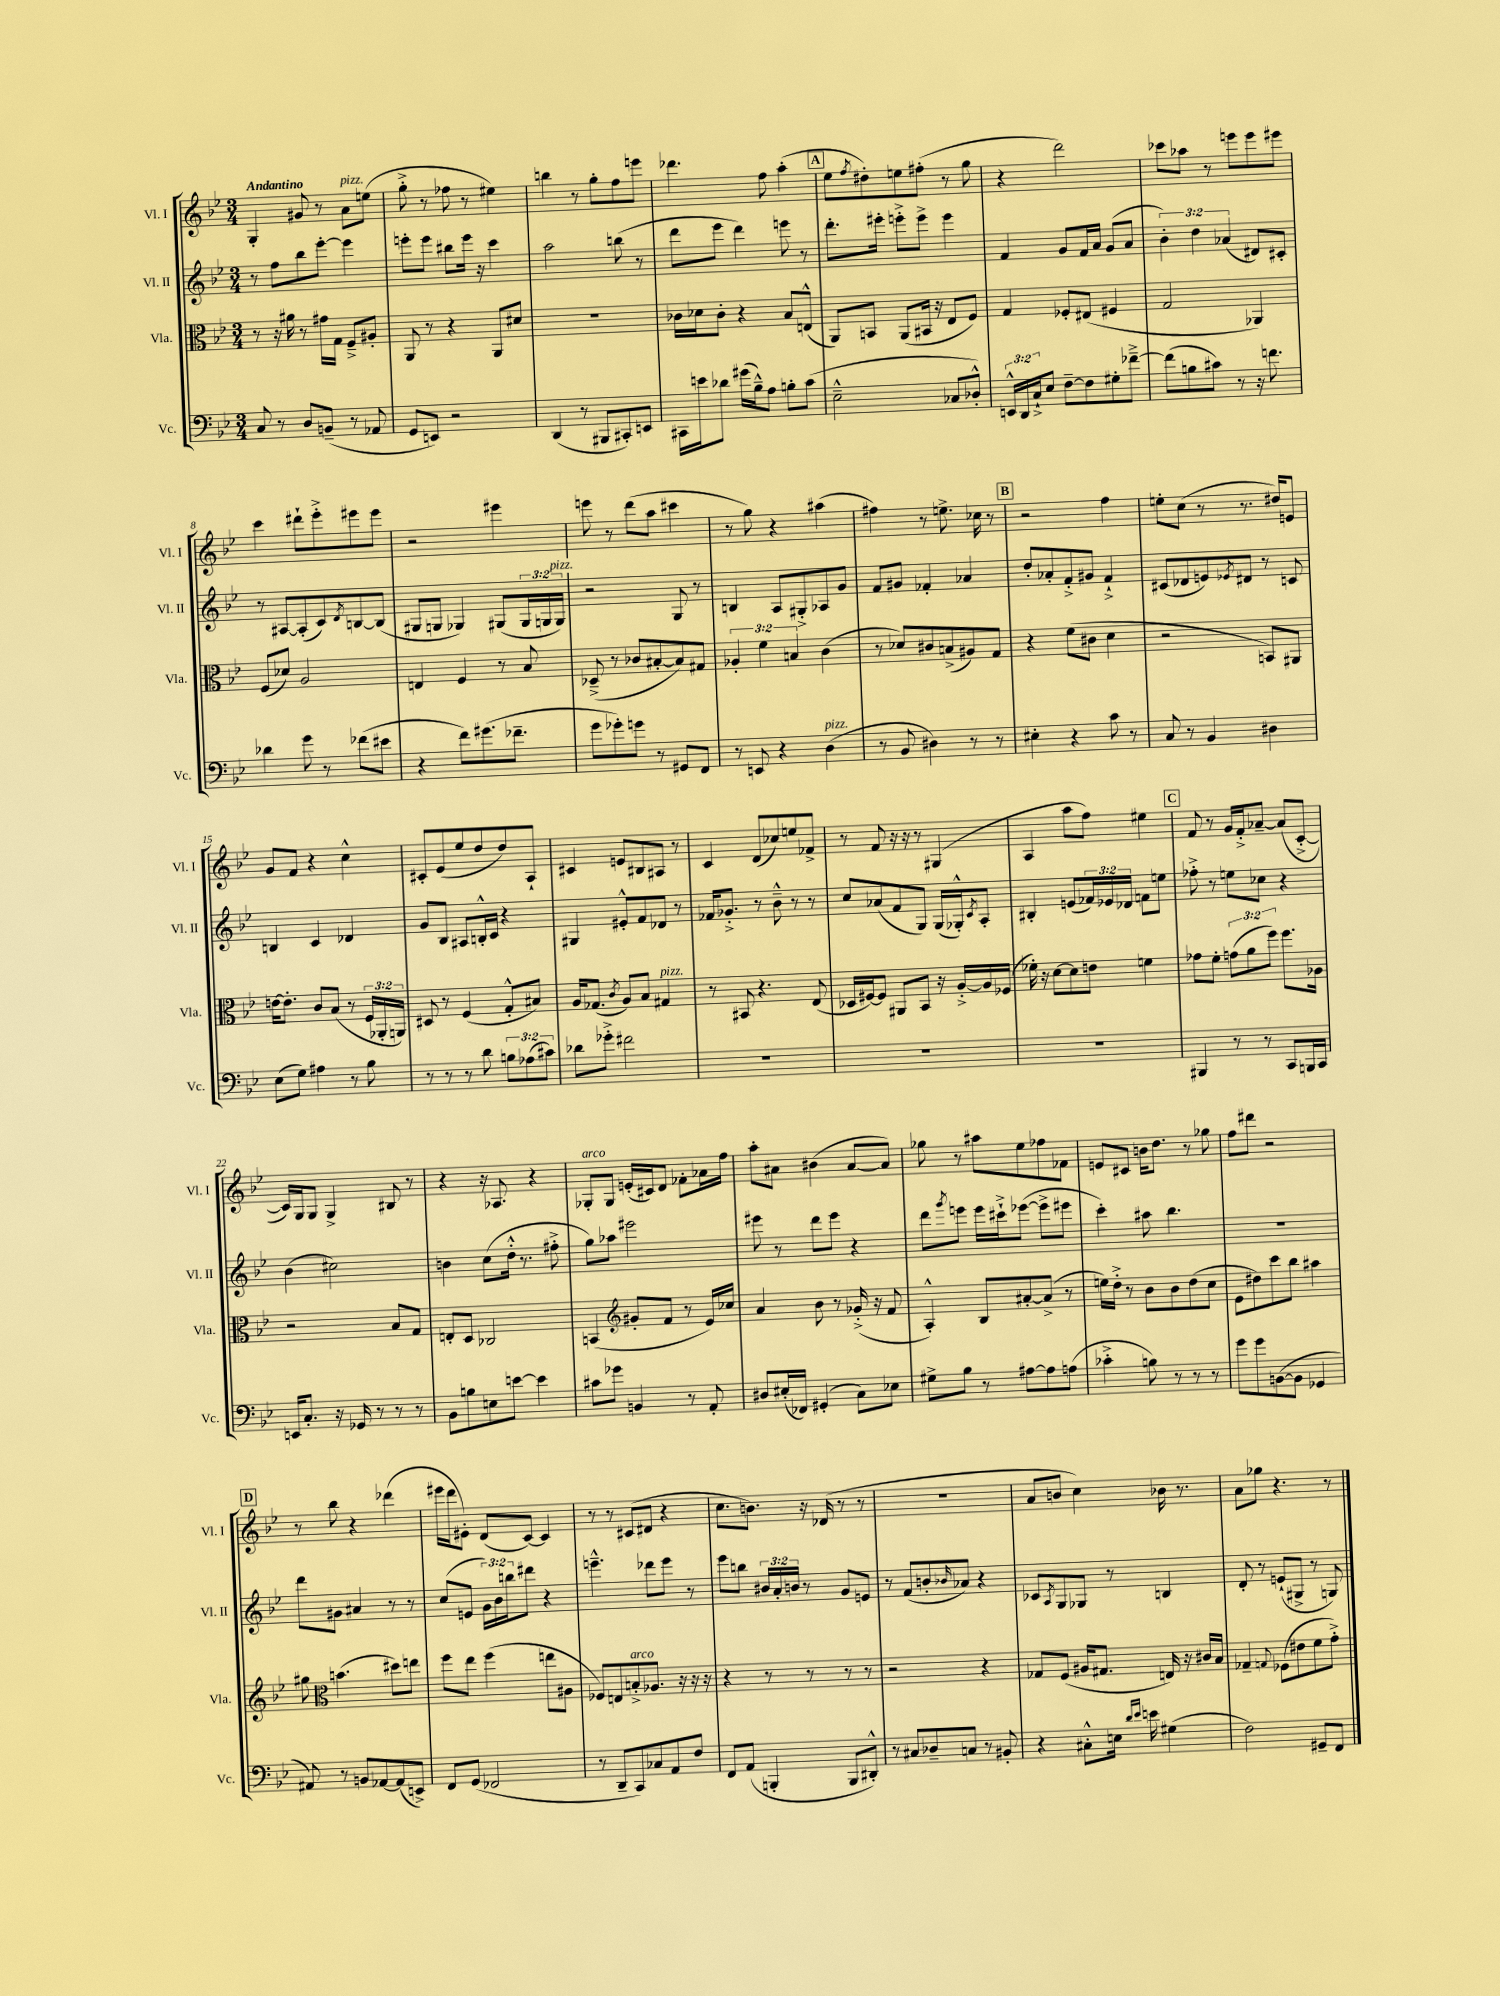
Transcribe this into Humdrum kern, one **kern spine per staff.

**kern	**kern	**kern	**kern
*staff4	*staff3	*staff2	*staff1
*clefF4	*clefC3	*clefG2	*clefG2
*k[b-e-]	*k[b-e-]	*k[b-e-]	*k[b-e-]
*M3/4	*M3/4	*M3/4	*M3/4
8C	8r	8r	4G'
8r	16r	8ff	.
.	16a#	.	.
8D	8r	8bb-	8g#
(8BB~	16g#	[8eee-'	8r
.	16G	.	.
8r	8F~^	4eee-]	8a
8AA-	8A#'	.	(8ee
=	=	=	=
8GG	8AA	8eee'	8gg'^
8EE)	8r	8eee	8r
2r	4r	8bb#	8ff-
.	.	16eee	8r
.	.	16r	.
.	8AA	4ccc	4ee#)
.	8d#	.	.
=	=	=	=
(4DD	2.r	2aa	4bb
8r	.	.	8r
8BBB#	.	.	8gg'
8CC#')	.	(8bb	8ff
8EE	.	8r	8eee
=	=	=	=
16CC#	16c-	8ddd	4.ddd-
16e	16d-	.	.
8d-	8c-'	8eee-	.
(16g#	4r	4ddd)	.
16B-~^^)	.	.	.
8A	.	.	8ff
8B'	8B-	8eee	(4aa'
(8c	(8E^^	8r	.
=	=	=	=
2E-~^^	8AA)	8.ddd'	8ee-
.	.	.	8qff
.	8BB	.	8dd#')
.	.	16eee#'	.
.	(8AA	8eee'^	8ee
.	16BB#	8eee^	(8ff#'
.	16r	.	.
8C-	8E-	4eee	8r
8D-'^^)	8F)	.	8gg
=	=	=	=
24EE^^	4G	4f	4r
24DD	.	.	.
24C`^	.	.	.
8E-	.	.	.
[8F~	8F-'	8g	2ddd)
8F]	(8E#	16f	.
.	.	16a	.
8G#'	4F#	(8g	.
[8f-~^	.	8a	.
=	=	=	=
(8f-]	2G	6b-')	8ccc-
8B	.	.	8aa-
.	.	6dd	.
8c#)	.	.	8r
.	.	(6a-	.
8r	.	.	8eee
16r	4AA-)	8d#)	8eee
8.f	.	.	.
.	.	8c#'	8eee#
=	=	=	=
4d-	(8F	8r	4ccc
.	8d-)	[8A#	.
8g	2A	(8A#']	8ddd#`
8r	.	8c)	8eee-'^
.	.	8qd	.
(8f-	.	[8B	8eee#
8e#	.	(8B]	8eee#
=	=	=	=
4r	4E	8G#	2r
.	.	8G	.
8f)	4F	4G-)	.
(8.g#	.	.	.
.	8r	(8G#	4eee#
8.f-~	.	.	.
.	8B-	24G#	.
.	.	24G	.
.	.	24G)	.
=	=	=	=
8g	(8D-~^	2r	8eee
8g-')	8r	.	8r
8g	8c-	.	(8ddd
8r	[8B#'	.	8aa
8GG#	8B#])	8G	4ccc#
8FF	8G#	8r	.
=	=	=	=
8r	6A-'	4B	8r
8EE	.	.	8gg)
.	6f	.	.
4r	.	8A	4r
.	6B	.	.
.	.	8G#'^	.
(4D	(4c	8A-	(4aa#
.	.	8g	.
=	=	=	=
8r	8r	8f	4ff#)
8BB-	8d-)	8g#	.
4D#)	8c#	4f-'	8r
.	(8B^	.	8.ee^
8r	8A#)	4a-	.
.	.	.	16cc-
8r	8G	.	8r
=	=	=	=
4E#'	4r	8dd'	2r
.	.	8a-'	.
4r	(8f	8f'^	.
.	8c#	8g#	.
8c	4d	4f`^	4ff
8r	.	.	.
=	=	=	=
8C	2r	(8c#	8ee'
8r	.	8d-	(8cc
4BB-	.	8e)	8r
.	.	8qe-	.
.	.	8d#	8.r
4D#	8BB)	8r	.
.	.	.	16dd#)
.	8AA#	8c	8e
=	=	=	=
(8E-	[16e	4B	8g
.	8.e']	.	.
8G)	.	.	8f
4A#	8c	4c	4r
.	(8B-	.	.
8r	8r	4d-	4cc^^
8B-	24F	.	.
.	24AA-'	.	.
.	24AA)	.	.
=	=	=	=
8r	8D#	8g	8c#'
8r	8r	8B-	(8e-
8r	(4F	8A#	8ee-
8d	.	16B'^^	8dd
.	.	16c	.
12B	8G'^^	4r	8dd)
(12A-	.	.	.
.	8B#)	.	8A`
12c#)	.	.	.
=	=	=	=
8d-	16A	4G#	4c#
.	(8.G-	.	.
8g-'^	.	.	.
.	8qc	.	.
2f#	8A)	8e#'^^	8e
.	8B-	8f	8B#
.	4G#	8d-	8A#
.	.	8r	8r
=	=	=	=
2.r	8r	16f-	4c
.	.	8.g-'^	.
.	8BB#	.	.
.	4.r	8r	(8d
.	.	8b-~^^	8cc-)
.	.	8r	8ee
.	(8E-	8r	8f-^
=	=	=	=
2.r	16D-	8cc	8r
.	[16F#)	.	.
.	8F#]	(8a-	8f
.	8AA#	8f	16r
.	.	.	16r
.	8BB-	8G)	8r
.	16r	(16G	(4G#
.	[16A'^	16G-'^^)	.
.	.	8qc	.
.	16A]	8A'	.
.	(16F-	.	.
=	=	=	=
2.r	16f-')	4B#'	4A
.	16r	.	.
.	[8d	.	.
.	8d]	(8e	8aa
.	8e	24f-)	8ff)
.	.	24e-	.
.	.	24d-	.
.	4f	8f	4ee#
.	.	8ee	.
=	=	=	=
4BBB#	8g-	8ff-'^	8f
.	8f'	8r	8r
8r	(12g	8ee	16g
.	.	.	16f'^
.	12a	.	.
8r	.	8cc-	[8a-~
.	12ff)	.	.
8CC	8.ff	4r	(8a-]
16BBB	.	.	[8c'^
16CC	16A-	.	.
=	=	=	=
16EE	2r	(4b-	16c])
8.C'	.	.	16G
.	.	.	8G
16r	.	2cc#)	4G^
16GG-	.	.	.
8r	.	.	.
8r	8B-	.	8B#
8r	8G	.	8r
=	=	=	=
8BB-	8E'	4b	4r
8B	8D	.	.
8E	2C-	(8cc	16r
.	.	.	8.A-
[8e	.	16dd'^^	.
.	.	8.r	.
4e]	.	.	4r
.	.	8ff#'^	.
=	=	=	=
8c#	(4BB	8gg)	8G-'
8g-	.	8aa-	8G-
*	*clefG2	*	*
4BB	8g#'	2eee#	(16e'
.	.	.	16c#)
.	8f	.	8d
8r	8r	.	8f-'
8AA'	16e-)	.	16a-
.	16cc-	.	16ff
=	=	=	=
8D#	4a	8eee#	8aa'
(16E#'	.	8r	8a#
16FF-)	.	.	.
(4GG#'	8b-	8ddd	(4b#
.	8r	8eee#	.
8C)	(16g-'^	4r	[8a#
.	16r	.	.
8E-	8f	.	8a#])
=	=	=	=
8G#^	4A'^^)	8ddd	8gg-
.	.	8qggg	.
8B-	.	8eee	8r
8r	8B-	16eee	8aa#
.	.	16ccc#`^	.
[8A#	[8a#'	([8eee-	8ee-
8A#]	(8a#^]	8eee-^]	8ff-
(8A	8r	8eee#	8f-
=	=	=	=
4c-'^	16ee)	4ccc')	8e
.	16dd'^	.	.
.	8r	.	8c#
8B)	8b-	8aa#	16b
.	.	.	8.dd
8r	8b-	4.bb-	.
8r	(8dd	.	8r
8r	8cc	.	8gg-
=	=	=	=
8g	8e-	2.r	8ff
8g	8dd#)	.	8ddd#
([8BB	8ccc	.	2r
8BB]	8bb-	.	.
4GG-	4aa#	.	.
=	=	=	=
8AA#)	8gg#	8ddd	8r
*	*clefC3	*	*
8r	(4.b	8g#	8bb-
8BB	.	4a#	4r
[8AA-	.	.	.
(8AA-]	8dd#)	8r	(4ddd-
8EE^)	8ee	8r	.
=	=	=	=
8FF	8ff	(8cc	16eee#
.	.	.	16ddd
(8GG	8ee-	8e	8e#')
2FF-	(4ff	24g)	(8d
.	.	24b-	.
.	.	24bb	.
.	.	8ddd#	[8c)
.	8ee	4r	4c]
.	8A#	.	.
=	=	=	=
8r	8F-)	4.eee~^^	8r
8DD~	8E	.	8r
8CC)	8B'^	.	(8c#
8C-	8.A-	8ddd-	8d#
8AA	.	8eee	4r
.	16r	.	.
8F	16r	8r	.
.	16r	.	.
=	=	=	=
8FF	4r	8eee-	8.cc
(8AA	.	8bb	.
.	.	.	8.b)
4BBB'	8r	24b#	.
.	.	24a'	.
.	.	24b	.
.	8r	8r	16r
.	.	.	(16d-
8BBB	8r	8g	8r
8DD#'^^)	8r	8e	8r
=	=	=	=
8r	2r	8r	2.r
8C#	.	(8f	.
8D-~	.	8b'	.
.	.	16qqb-	.
8C	.	8a-)	.
8r	4r	4r	.
8BB#'	.	.	.
=	=	=	=
4r	8G-	8c-	8a
.	.	8qA	.
.	(8F	8G	8b
8C#'^^	16A#	8G-	4cc)
.	8.G#	.	.
16E	.	8r	.
16qqd	.	.	.
16qqe-	.	.	.
16e	.	.	.
(4G#	16E)	4B	16b-
.	16r	.	8.r
.	16c#	.	.
.	16B-	.	.
=	=	=	=
2F)	4G-~	8d'	8a
.	.	8r	8gg-
.	8qqG	.	.
.	(8F-	(8e`	4.r
.	8e#	8G#^	.
8GG#~	8f	8r	.
8FF	8g'^)	8G)	8r
==	==	==	==
*-	*-	*-	*-
